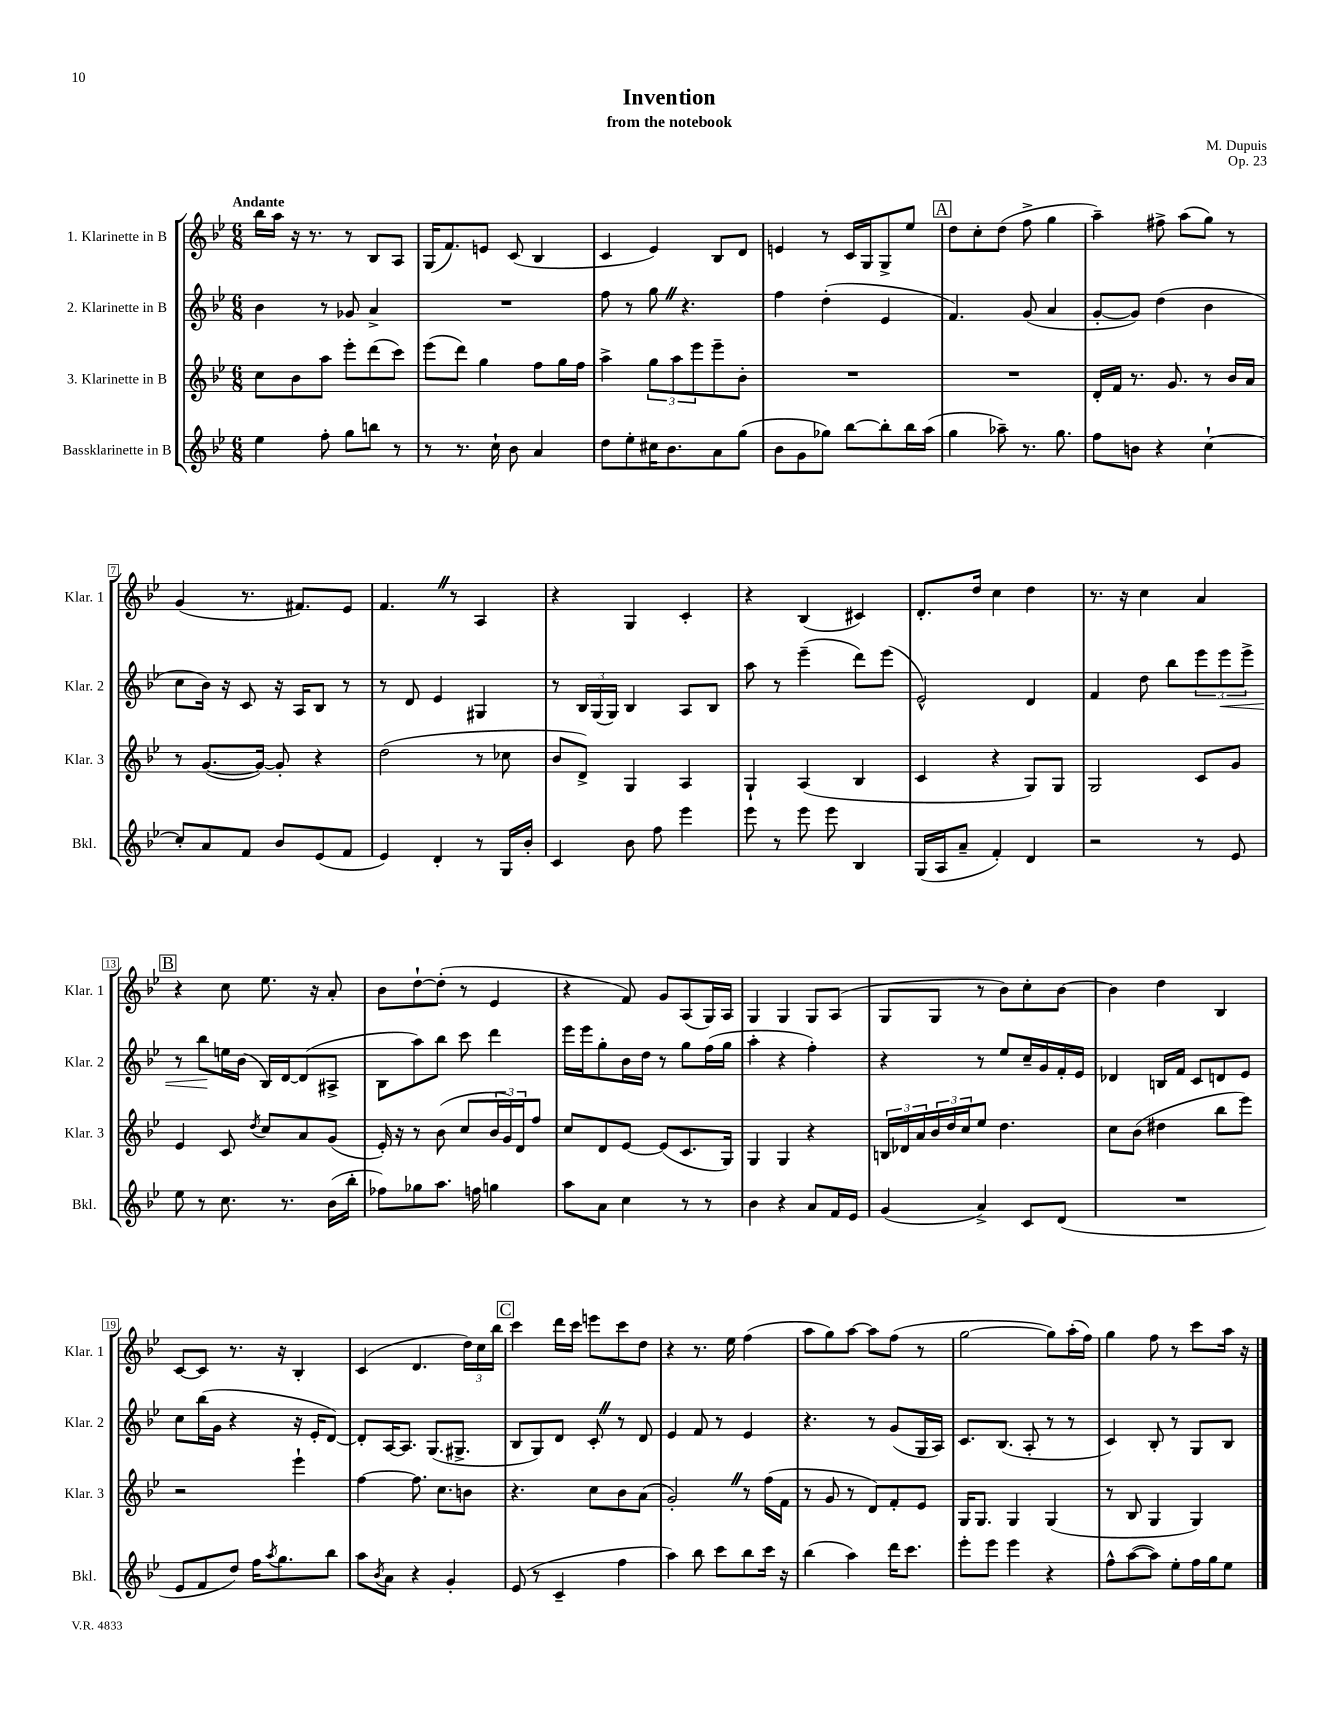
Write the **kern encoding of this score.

**kern	**kern	**kern	**kern
*staff4	*staff3	*staff2	*staff1
*clefG2	*clefG2	*clefG2	*clefG2
*k[b-e-]	*k[b-e-]	*k[b-e-]	*k[b-e-]
*M6/8	*M6/8	*M6/8	*M6/8
4ee-\	8cc\L	4b-\	16bb-\LL
.	.	.	16aa\JJ
.	8b-\	.	16r
.	.	.	8.r
8ff'\	8aa\J	8r	.
8gg\L	8eee-'\L	8g-/	8r
8bb\J	(8ddd\	4a^/	8B-/L
8r	8ccc\J)	.	8A/J
=	=	=	=
8r	(8eee-\L	2.r	(16G/LK
.	.	.	8.f/)
8.r	8ddd\J)	.	.
.	4gg\	.	8e/J
16cc`\	.	.	.
8b-\	.	.	(8c/
4a/	8ff\L	.	4B-/
.	16gg\L	.	.
.	16ff\JJ	.	.
=	=	=	=
8dd\L	4aa^\	8ff\	4c/
8ee-'\	.	8r	.
16cc#\K	12gg\L	8gg\	4e-/)
8.b-\	.	.	.
.	12aa\	.	.
.	.	4.r	.
.	12eee-\	.	.
8a\	8eee-~\	.	8B-/L
(8gg\J	8b-'\J	.	8d/J
=	=	=	=
8b-\L	2.r	4ff\	4e/
8g\	.	.	.
8gg-\J)	.	(4dd'\	8r
[8bb-\L	.	.	16c/LL
.	.	.	16G/J
8bb-'\]	.	4e-/	8G^/
16bb-\L	.	.	8ee-/J
(16aa\JJ	.	.	.
=	=	=	=
4gg\	2.r	4.f/)	8dd\L
.	.	.	8cc'\
8aa-~\)	.	.	(8dd\J
8.r	.	(8g/	8ff^\
.	.	4a/	4gg\
8.gg\	.	.	.
=	=	=	=
8ff\L	16d'/LL	[8g'/L	4aa~\)
.	16f/JJ	.	.
8b\J	8.r	8g/]J)	.
4r	.	(4dd\	8ff#^\
.	8.g/	.	.
.	.	.	(8aa\L
[4cc`\	8r	4b-\	8gg\J)
.	16b-/LL	.	8r
.	16a/JJ	.	.
=	=	=	=
8cc'/]L	8r	8cc\L	(4g/
8a/	([8.g/L	16b-\Jk)	.
.	.	16r	.
8f/J	.	8c/	8.r
.	16g/_Jk)	.	.
8b-/L	8g'/]	16r	.
.	.	16A/LK	8.f#/L)
(8e-/	4r	8B-/J	.
8f/J	.	8r	8e-/J
=	=	=	=
4e-/)	(2dd\	8r	4.f/
.	.	8d/	.
4d'/	.	4e-/	.
.	.	.	8r
8r	8r	4G#/	4A/
16G/LL	8cc-\	.	.
16b-'/JJ	.	.	.
=	=	=	=
4c/	8b-/L	8r	4r
.	8d^/J)	24B-/LL	.
.	.	(24G/	.
.	.	24G/JJ)	.
8b-\	4G/	4B-/	4G/
8ff\	.	.	.
4eee-\	4A/	8A/L	4c'/
.	.	8B-/J	.
=	=	=	=
8eee-\	4G`/	8aa\	4r
8r	.	8r	.
8eee-\	(4A/	(4eee-~\	(4B-/
8eee-\	.	.	.
4B-/	4B-/	8ddd\L)	4c#/)
.	.	(8eee-\J	.
=	=	=	=
(16G/LL	4c/	2e-^^/)	8.d'/L
16A/J	.	.	.
8a~/J	.	.	.
.	.	.	16dd/Jk
4f'/)	4r	.	4cc\
4d/	8G/L)	4d/	4dd\
.	8G/J	.	.
=	=	=	=
2r	2G/	4f/	8.r
.	.	.	16r
.	.	8dd\	4cc\
.	.	8bb-\L	.
8r	8c/L	12eee-\	4a/
.	.	12eee-\	.
8e-/	8g/J	.	.
.	.	12eee-^\J	.
=	=	=	=
8ee-\	4e-/	8r	4r
8r	.	8bb-\L	.
8.cc\	8c/	16ee\L	8cc\
.	.	(16b-\JJ	.
.	8qdd/	.	.
.	8cc/L	16B-/LL)	8.ee-\
8.r	.	[16d/J	.
.	8a/	(8d/]	.
.	.	.	16r
(16b-\LL	(8g/J	8A#^/J	8a'/
16bb-'\JJ	.	.	.
=	=	=	=
8ff-\L)	16e-'/)	8B-\L	8b-\L
.	16r	.	.
8gg-\	8r	8aa\)	[8dd`\
8.aa\J	(8b-\	8bb-\J	(8dd'\]J
.	8cc/L	8ccc\	8r
16ff\	.	.	.
4gg\	24b-/L	4ddd\	4e-/
.	24g/)	.	.
.	24d/J	.	.
.	8ff/J	.	.
=	=	=	=
8aa\L	8cc/L	16eee-\LL	4r
.	.	16eee-\J	.
8a\J	8d/	8gg'\	.
4cc\	[8e-/J	16b-\L	8f/)
.	.	16dd\JJ	.
.	(8e-/]L	8r	8g/L
8r	8.c/	8gg\L	(8A/
8r	.	(16ff\L	16G/L)
.	16G/Jk)	16gg\JJ	16A/JJ
=	=	=	=
4b-\	4G/	4aa'\	4G/
4r	4G/	4r	4G/
8a/L	4r	4ff'\)	8G/L
16f/L	.	.	(8A/J
16e-/JJ	.	.	.
=	=	=	=
(4g/	24B/LL	4r	8G/L
.	24d-/	.	.
.	24a/	.	.
.	24b-/	.	8G/J
.	24dd/	.	.
.	24cc/J	.	.
4a^/)	8ee-/J	8r	8r
.	4.dd\	8ee-/L	8b-\L)
8c/L	.	16cc~/L	8cc'\
.	.	16g/	.
(8d/J	.	16f'/	[8b-\J
.	.	16e-/JJ	.
=	=	=	=
2.r	8cc\L	4d-/	4b-\]
.	(8b-\J	.	.
.	4dd#\	16B/LL	4dd\
.	.	16f/JJ	.
.	.	8c/L	.
.	8bb-\L	8d/	4B-/
.	8eee-\J)	8e-/J	.
=	=	=	=
8e-/L	2r	8cc\L	[8c/L
8f/	.	(16bb-\L	8c/]J
.	.	16g\JJ	.
8dd/J)	.	4r	8.r
16ff\LK	.	.	.
8qaa/	.	.	.
8.gg\	.	.	16r
.	4eee-`\	16r	4B-'/
.	.	16e-'/LK	.
8bb-\J	.	[8d/J)	.
=	=	=	=
8aa\L	[4ff\	8d'/]L	(4c/
8qb-/	.	.	.
8a\J	.	[16A/K	.
.	.	8.A/]J	.
4r	8.ff\]	.	4.d/
.	.	(8.G/L	.
.	8.cc\L	.	.
4g'/	.	.	.
.	.	8.G#^/J	.
.	8b\J	.	24dd\LL)
.	.	.	24cc\
.	.	.	24bb-\JJ
=	=	=	=
(8e-/	4.r	8B-/L	4ccc\
8r	.	8G/)	.
4c~/	.	8d/J	16ddd\LL
.	.	.	16ccc\JJ
.	8cc\L	8c'/	8eee\L
4ff\	8b-\	8r	8ccc\
.	(8a\J	8d/	8dd\J
=	=	=	=
4aa\)	2g'/)	4e-/	4r
8bb-\	.	8f/	8.r
8ccc\L	.	8r	.
.	.	.	16ee-\
8bb-\	8r	4e-/	(4ff\
16ccc\Jk	(16ff\LL	.	.
16r	16f\JJ	.	.
=	=	=	=
(4bb-\	8r	4.r	8aa\L
.	8g/	.	8gg\)
4aa\)	8r	.	[8aa\J
.	8d/L)	8r	8aa\]L
16ddd\LK	8f'/	(8g/L	(8ff\J
8.ccc\J	.	.	.
.	8e-/J	16G/L	8r
.	.	16A/JJ)	.
=	=	=	=
8eee-'\L	16G/LK	8.c/L	[2gg\
.	8.G/J	.	.
8eee-\J	.	.	.
.	.	(8.B-/J	.
4eee-\	4G/	.	.
.	.	8A'/	.
4r	(4G/	8r	8gg\]L)
.	.	8r	(16aa'\L
.	.	.	16ff\JJ)
=	=	=	=
8ff^^\L	8r	4c/)	4gg\
([8aa\	8B-/	.	.
8aa\]J)	4G/	8B-'/	8ff\
8ee-'\L	.	8r	8r
16ff\L	4G/)	8G/L	8ccc\L
16gg\J	.	.	.
8ee-\J	.	8B-/J	16aa\Jk
.	.	.	16r
==	==	==	==
*-	*-	*-	*-
